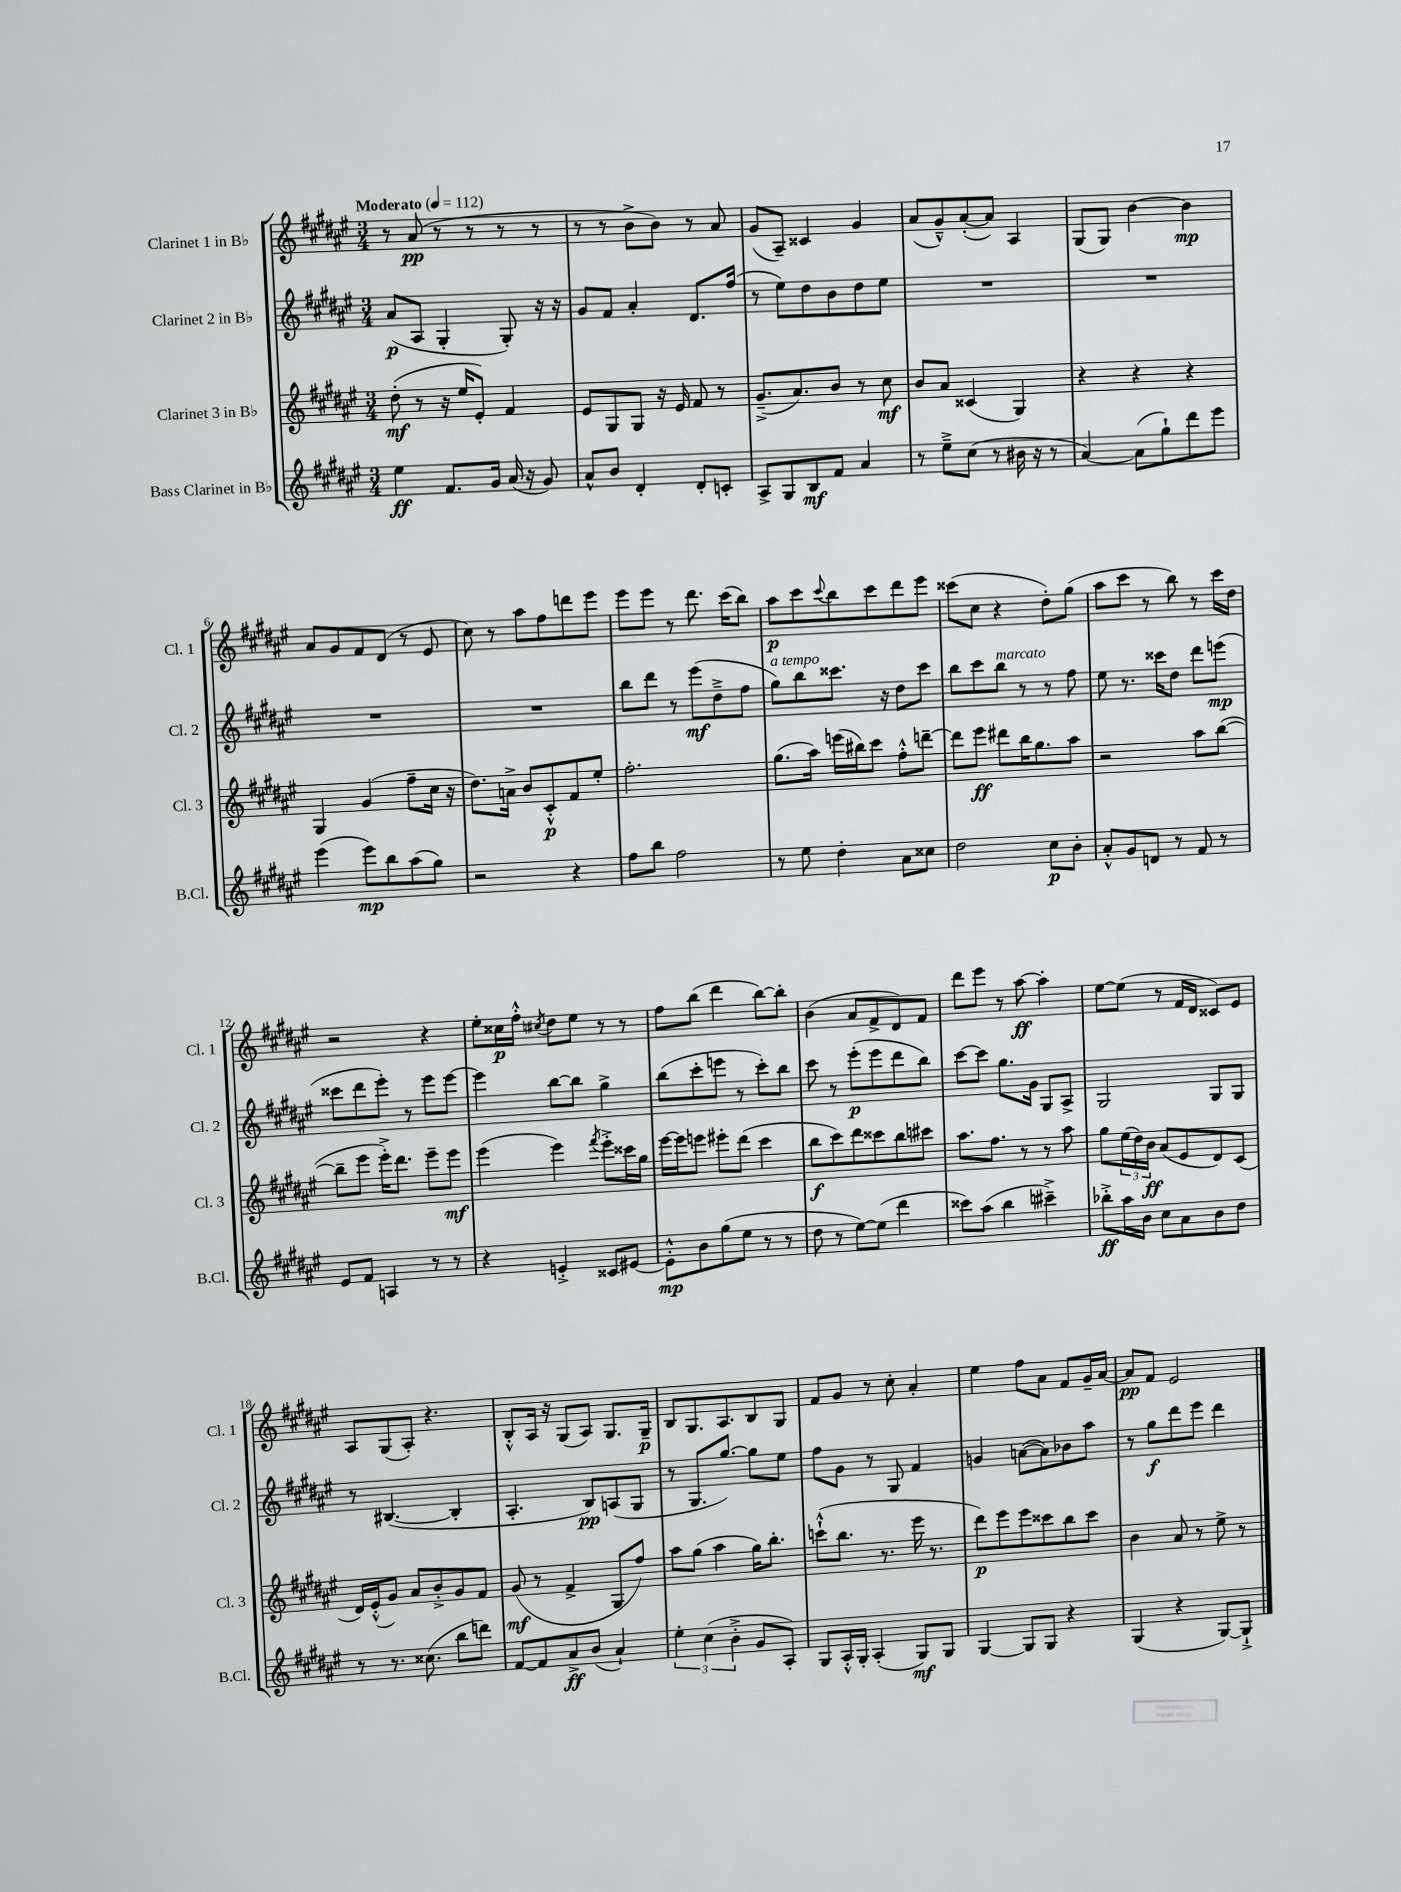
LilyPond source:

<<
\new StaffGroup <<
\new Staff = "s0" \with { instrumentName = "Clarinet 1 in Bb" shortInstrumentName = "Cl. 1" } {
    \clef treble \key fis \major \numericTimeSignature \time 3/4 \tempo "Moderato" 4 = 112
    r8 ais'8\pp( r8 r8 r8 r8 |
    r8 r8 b'8-> b'8) r8 ais'8 |
    gis'8( ais8--) cisis'4 gis'4 |
    ais'8( gis'8---^) ais'8~-.( ais'8) ais4 |
    gis8( gis8) b'4~ b'4\mp |
    ais'8 gis'8 fis'8 dis'8( r8 eis'8 |
    cis''8) r8 ais''8 fis''8 d'''8 eis'''8 |
    eis'''8 eis'''8 r8 dis'''8. cis'''16( b''8) |
    ais''8\p cis'''8 \appoggiatura { cis'''8 } b''8 cis'''8 dis'''8 eis'''8 |
    cisis'''8( cis''8 r4 dis''8-.) gis''8( |
    ais''8 cis'''8 r8 b''8) r8 cis'''16 dis''16 |
    r2 r4 |
    eis''8-. cisis''16\p fis''16-.-^ \acciaccatura { cis''8 } dis''8 eis''8 r8 r8 |
    fis''8 b''8( dis'''4 b''8~) b''8-. |
    b'4( ais'8 fis'8-> dis'8) fis'8 |
    dis'''8 eis'''8 r8 ais''8~\ff ais''4-. |
    eis''8~ eis''8( r8 fis'16 dis'16 cisis'8) eis'8 |
    ais8 gis8( ais8-.) r4. |
    b8-.-^ ais16 r16 gis8( ais8) gis8. gis16--\p |
    b8 gis8. ais8. b8 gis8 |
    fis'8 gis'8 r8 cis''8-. ais'4-. |
    eis''4 fis''8 ais'8 fis'8 gis'16-- ais'16~ |
    ais'8\pp fis'8 eis'2 \bar "|." |
}
\new Staff = "s1" \with { instrumentName = "Clarinet 2 in Bb" shortInstrumentName = "Cl. 2" } {
    \clef treble \key fis \major \numericTimeSignature \time 3/4
    ais'8\p( ais8 gis4-. gis8-.) r16 r16 |
    gis'8 fis'8 ais'4-. dis'8. fis''16( |
    r8 eis''8) dis''8 b'8 dis''8 eis''8 |
    R2. |
    R2. |
    R2. |
    R2. |
    b''8 dis'''8 r8 eis'''8\mf( dis''8---> fis''8 |
    gis''8^\markup { \italic "a tempo" }) b''8 cisis'''8. r16 dis''8 cisis'''8 |
    b''8 cis'''8 b''8^\markup { \italic "marcato" } r8 r8 fis''8 |
    eis''8 r8. cisis'''16 dis''8 dis'''8 e'''8\mp( |
    cisis'''8 dis'''8 eis'''8-.) r8 eis'''8 eis'''8~ |
    eis'''4 b''8~ b''8 gis''4-> |
    b''8( cis'''8-. e'''8 r8 cis'''8-.) b''8 |
    cis'''8 r8 eis'''8-.\p( eis'''8 dis'''8 b''8) |
    cis'''8~ cis'''8 gis''8. gis'16 gis8 ais8-> |
    gis2 gis8 gis8 |
    r8 bis4.~( bis4-. |
    ais4.-. b8\pp) a8( gis8 |
    r8 gis8. gis''8.~) gis''8 eis''8 |
    fis''8 gis'8 r8 gis8 fis'4 |
    g'4 a'8~( a'8) bes'8 ais''8 |
    r8 gis''8\f dis'''8 eis'''8 dis'''4 \bar "|." |
}
\new Staff = "s2" \with { instrumentName = "Clarinet 3 in Bb" shortInstrumentName = "Cl. 3" } {
    \clef treble \key fis \major \numericTimeSignature \time 3/4
    dis''8-.\mf( r8 r16 eis''16 eis'8-.) fis'4 |
    eis'8 gis8 gis8 r16 eis'16 fis'8 r8 |
    gis'8.--->( ais'8.) b'8 r8 cis''8\mf |
    b'8 ais'8 cisis'4( gis4) |
    r4 r4 r4 |
    gis4 gis'4( fis''8-- cis''16 r16 |
    dis''8.) a'16-> b'8 cis'8-.-^\p fis'8 eis''8-. |
    fis''2.-. |
    gis''8.( ais''16) e'''16( bis''16) cis'''8 fis''8-.-^ d'''8~-- |
    d'''8 eis'''8\ff dis'''8 b''16 gis''8. ais''8 |
    r2 ais''8 b''8~( |
    b''8-- eis'''8 eis'''16-.->) dis'''8. eis'''8-- eis'''8\mf |
    eis'''4( eis'''4) \acciaccatura { fis'''8 } eis'''8-.-> cisis'''16 gis''16 |
    eis'''16~ eis'''16 e'''8 eis'''8-. dis'''8( cis'''4 |
    b''8\f cis'''8) dis'''8 cisis'''8 b''8 cis'''8 |
    ais''8. fis''8. r8 r8 ais''8 |
    gis''8 \tuplet 3/2 { eis''16( dis''16) b'16\ff } ais'8( eis'8 dis'8) cis'8( |
    dis'16) eis'16-.-^( gis'8) ais'8 b'8-.-> gis'8 fis'8 |
    gis'8\mf( r8 fis'4-> gis8 fis''8) |
    ais''8 gis''8( ais''4 gis''16) b''8.-. |
    c'''8-!-^( b''8. r8. eis'''16 r8. |
    dis'''8\p) eis'''8 eis'''8 cisis'''8 b''8 cisis'''8 |
    b'4 ais'8 r8 eis''8-> r8 \bar "|." |
}
\new Staff = "s3" \with { instrumentName = "Bass Clarinet in Bb" shortInstrumentName = "B.Cl." } {
    \clef treble \key fis \major \numericTimeSignature \time 3/4
    eis''4\ff fis'8. gis'16 ais'16( r16 gis'8) |
    ais'8-^ b'8 dis'4-. dis'8-. c'8-. |
    ais8-> gis8 b8\mf fis'8 ais'4 |
    r8 eis''8---> cis''8( r8 bis'16 r16 r8 |
    ais'4~) ais'8( gis''8-!) dis'''8 eis'''8 |
    eis'''4( eis'''8\mp) b''8 ais''8( gis''8) |
    r2 r4 |
    fis''8 b''8 fis''2 |
    r8 eis''8 dis''4-. ais'8 cisis''8 |
    dis''2 cis''8\p b'8-. |
    ais'8-.-^ gis'8 d'8 r8 fis'8 r8 |
    eis'8 fis'8 a4 r8 r8 |
    r4 e'4-.-> cisis'8 eis'8~ |
    eis'8-.-^\mp b'8 gis''8( eis''8 r8 r8 |
    dis''8 r8 eis''8~) eis''8( dis'''4 |
    cisis'''8) ais''8( b''4 cis'''4--->) |
    bes''8-.->\ff ais''16 b'16 cis''8 ais'8 b'8 dis''8 |
    r8 r8. cisis''8.( b''8 d'''8) |
    fis'8~ fis'8 ais'8->\ff b'8( ais'4-!) |
    \tuplet 3/2 { eis''4-. cis''4( b'4-.-> } gis'8 ais8-.) |
    gis8 ais16-.-^ gis16-. ais4-.( gis8\mf) gis8 |
    gis4~ gis8 gis8 r4 |
    gis4( r4 gis8~) gis8-!-> \bar "|." |
}
>>
>>
